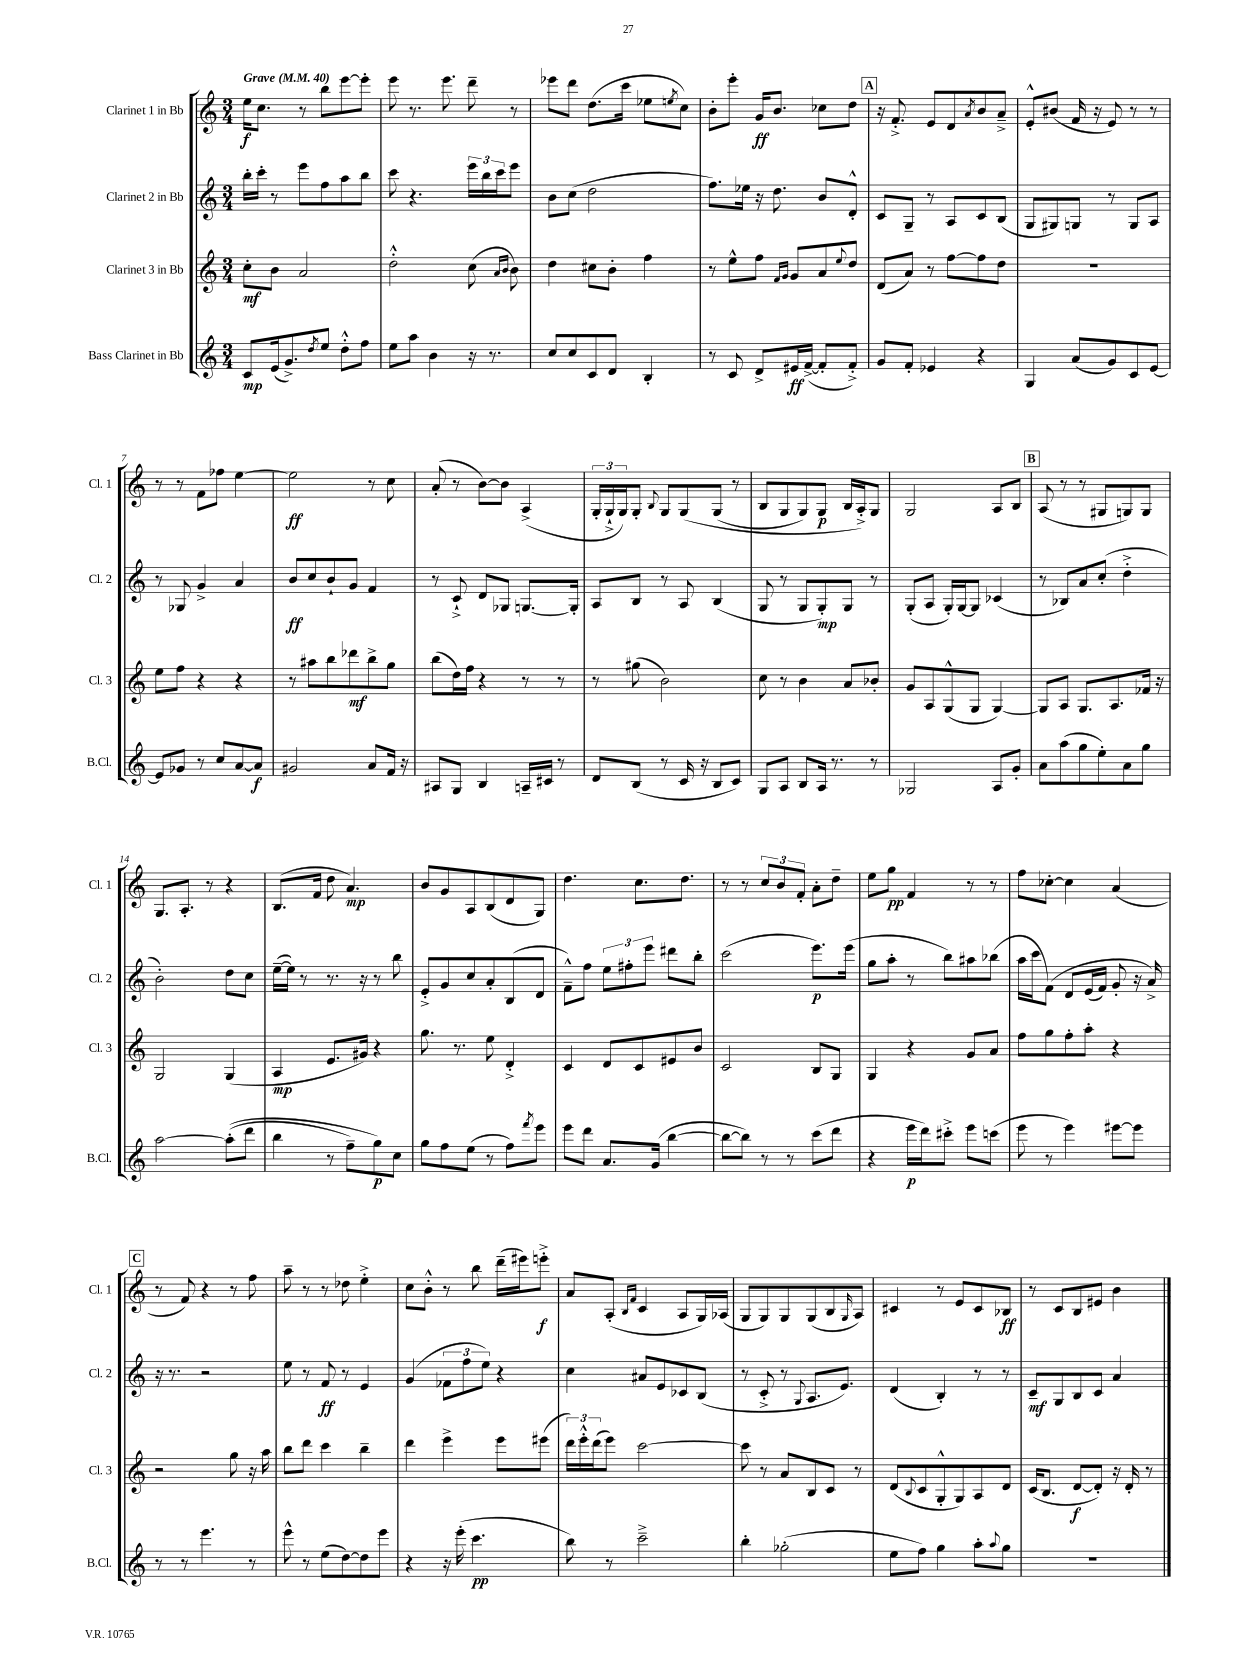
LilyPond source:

<<
\new StaffGroup <<
\new Staff = "s0" \with { instrumentName = "Clarinet 1 in Bb" shortInstrumentName = "Cl. 1" } {
    \clef treble \key c \major \numericTimeSignature \time 3/4 \tempo "Grave" 4 = 40
    e''16\f c''8. r8 b''8 e'''8~ e'''8-. |
    e'''8 r8. e'''8. d'''8-- r8 |
    ees'''8 d'''8 d''8.( c'''16 ees''8 \acciaccatura { e''8 } c''8) |
    b'8-. e'''8-. g'16\ff b'8. ces''8 d''8 |
    \mark \markup { \box "A" } r16 f'8.-.-> e'8 d'8 \acciaccatura { a'8 } b'8 a'8---> |
    e'8-.-^ bis'8( f'16 r16 e'8) r8 r8 |
    r8 r8 f'8 fes''8 e''4~ |
    e''2\ff r8 c''8 |
    a'8-.( r8 b'8~) b'8 a4->( |
    \tuplet 3/2 { g16-. g16-!-> g16) } g8-. \appoggiatura { b8 } g8 g8\( g8( r8 |
    b8 g8 g8) g8\p b16 a16-.->\) g8 |
    g2 a8 b8 |
    \mark \markup { \box "B" } a8( r8 r8 gis8 g8) g8 |
    g8. a8.-. r8 r4 |
    b8.( f'16 d''8 a'4.\mp) |
    b'8 g'8 a8 b8( d'8 g8) |
    d''4. c''8. d''8. |
    r8 r8 \tuplet 3/2 { c''8 b'8 f'8-. } a'8-. d''8-- |
    e''8 g''8\pp f'4 r8 r8 |
    f''8 ces''8~-. ces''4 a'4( |
    \mark \markup { \box "C" } r8 f'8) r4 r8 f''8 |
    a''8-- r8 r8 des''8 e''4-.-> |
    c''8 b'8-.-^ r8 b''8 d'''16--( eis'''16) e'''8-.->\f |
    a'8 a8-.( \grace { b16 f'16 } c'4 a8 g16) aes16( |
    g8 g8) g8 g8( b8 \grace { g16 } a8) |
    cis'4 r8 e'8 cis'8 bes8\ff |
    r8 c'8 b8 eis'8 b'4 \bar "|." |
}
\new Staff = "s1" \with { instrumentName = "Clarinet 2 in Bb" shortInstrumentName = "Cl. 2" } {
    \clef treble \key c \major \numericTimeSignature \time 3/4
    b''16-. c'''16-. r8 e'''8 f''8 a''8 b''8 |
    c'''8 r4. \tuplet 3/2 { e'''16 b''16 c'''16 } e'''8 |
    b'8 c''8( d''2 |
    f''8.) ees''16 r16 d''8. b'8 d'8-.-^ |
    \mark \markup { \box "A" } c'8 g8-- r8 a8 c'8 b8( |
    g8 gis8) g8 r8 g8 a8 |
    r8 ges8 g'4-> a'4 |
    b'8\ff c''8 b'8-! g'8 f'4 |
    r8 c'8-!-> d'8 ges8 g8.~ g16-. |
    a8 b8 r8 a8 b4( |
    g8 r8 g8 g8-.\mp) g8 r8 |
    g8-.( a8 g16-.) g16~ g8 ces'4( |
    \mark \markup { \box "B" } r8 bes8) a'8 c''8-.( d''4-.-> |
    b'2-.) d''8 c''8 |
    e''16~--( e''16) r8 r8. r16 r8 b''8 |
    e'8-.-> g'8 c''8 a'8-. b8( d'8 |
    f'8---^) f''8 \tuplet 3/2 { e''8 fis''8-. e'''8 } dis'''8 b''8-. |
    c'''2( e'''8.\p) e'''16( |
    g''8 a''8-. r8 b''8) ais''8 bes''8( |
    a''16 c'''16 f'8)\( d'8 e'16( f'16) g'8-. r16 a'16->\) |
    \mark \markup { \box "C" } r16 r8. r2 |
    e''8 r8 f'8\ff r8 e'4 |
    g'4( \tuplet 3/2 { fes'8 f''8 e''8) } r4 |
    c''4 ais'8 e'8 ces'8 b8( |
    r8 c'8-.-> r8 \appoggiatura { g8 } a8. e'8.) |
    d'4( b4-.) r8 r8 |
    c'8--\mf g8 b8 c'8 a'4 \bar "|." |
}
\new Staff = "s2" \with { instrumentName = "Clarinet 3 in Bb" shortInstrumentName = "Cl. 3" } {
    \clef treble \key c \major \numericTimeSignature \time 3/4
    c''8-.\mf b'8 a'2 |
    d''2-.-^ c''8( \grace { a'16 b'16 } b'8) |
    d''4 cis''8 b'8-. f''4 |
    r8 e''8-^ f''8 \grace { f'16 g'16 } g'8 a'8 \appoggiatura { e''8 } d''8 |
    \mark \markup { \box "A" } d'8( a'8) r8 f''8~ f''8 d''8 |
    R2. |
    e''8 f''8 r4 r4 |
    r8 ais''8 b''8 des'''8\mf b''8-> g''8 |
    b''8( d''16) f''16 r4 r8 r8 |
    r8 gis''8( b'2) |
    c''8 r8 b'4 a'8 bes'8-. |
    g'8 a8 g8-^( g8 g4~) |
    \mark \markup { \box "B" } g8 a8 g8. a8. fes'16 r16 |
    g2 g4( |
    a4\mp e'8. gis'16) r4 |
    g''8. r8. e''8 d'4-.-> |
    c'4 d'8 c'8 eis'8 b'8 |
    c'2 b8 g8 |
    g4 r4 g'8 a'8 |
    f''8 g''8 f''8-. a''8-. r4 |
    \mark \markup { \box "C" } r2 g''8 r16 a''16 |
    b''8 d'''8 c'''4 b''4-- |
    d'''4 e'''4-> e'''8 eis'''8( |
    \tuplet 3/2 { d'''16) e'''16-.-^ d'''16( } e'''8) c'''2~ |
    c'''8 r8 a'8 b8 c'8 r8 |
    d'8( \appoggiatura { b8 } c'8 g8-.-^ g8) a8 d'8 |
    c'16( b8. d'8~\f d'8-.) r16 d'16-. r8 \bar "|." |
}
\new Staff = "s3" \with { instrumentName = "Bass Clarinet in Bb" shortInstrumentName = "B.Cl." } {
    \clef treble \key c \major \numericTimeSignature \time 3/4
    c'8\mp e'16( g'8.->) \acciaccatura { d''8 } e''8 d''8-.-^ f''8 |
    e''8 a''8 b'4 r16 r8. |
    c''8 c''8 c'8 d'8 b4-. |
    r8 c'8 d'8-> eis'16\ff f'16~->( f'8-. f'8-.->) |
    \mark \markup { \box "A" } g'8 f'8-. ees'4 r4 |
    g4 a'8( g'8) c'8 e'8~ |
    e'8 ges'8 r8 c''8 a'8~ a'8\f |
    gis'2 a'8 f'16 r16 |
    ais8 g8 b4 a16-- cis'16 r8 |
    d'8 b8( r8 c'16 r16 b8 c'8) |
    g8 a8 b8 a16 r8. r8 |
    ges2 a8 g'8-. |
    \mark \markup { \box "B" } a'8 a''8( g''8 e''8-.) a'8 g''8 |
    a''2~ a''8-.(\( d'''8 |
    b''4 r8 f''8--) g''8\p\) c''8 |
    g''8 f''8 e''8( r8 f''8) \acciaccatura { f'''8 } e'''8 |
    e'''8 d'''8 a'8. g'16( b''4~ |
    b''8~ b''8) r8 r8 c'''8( d'''8 |
    r4 e'''16\p d'''16) cis'''8-.-> e'''8 c'''8( |
    e'''8 r8 e'''4) eis'''8~ eis'''8 |
    \mark \markup { \box "C" } r8 r8 e'''4. r8 |
    e'''8-^ r8 e''8( d''8~) d''8 e'''8 |
    r4 r16 e'''16-.( c'''4.\pp |
    b''8) r8 c'''2---> |
    b''4-. ges''2-.( |
    e''8 f''8) g''4 a''8-. \appoggiatura { a''8 } g''8 |
    R2. \bar "|." |
}
>>
>>
